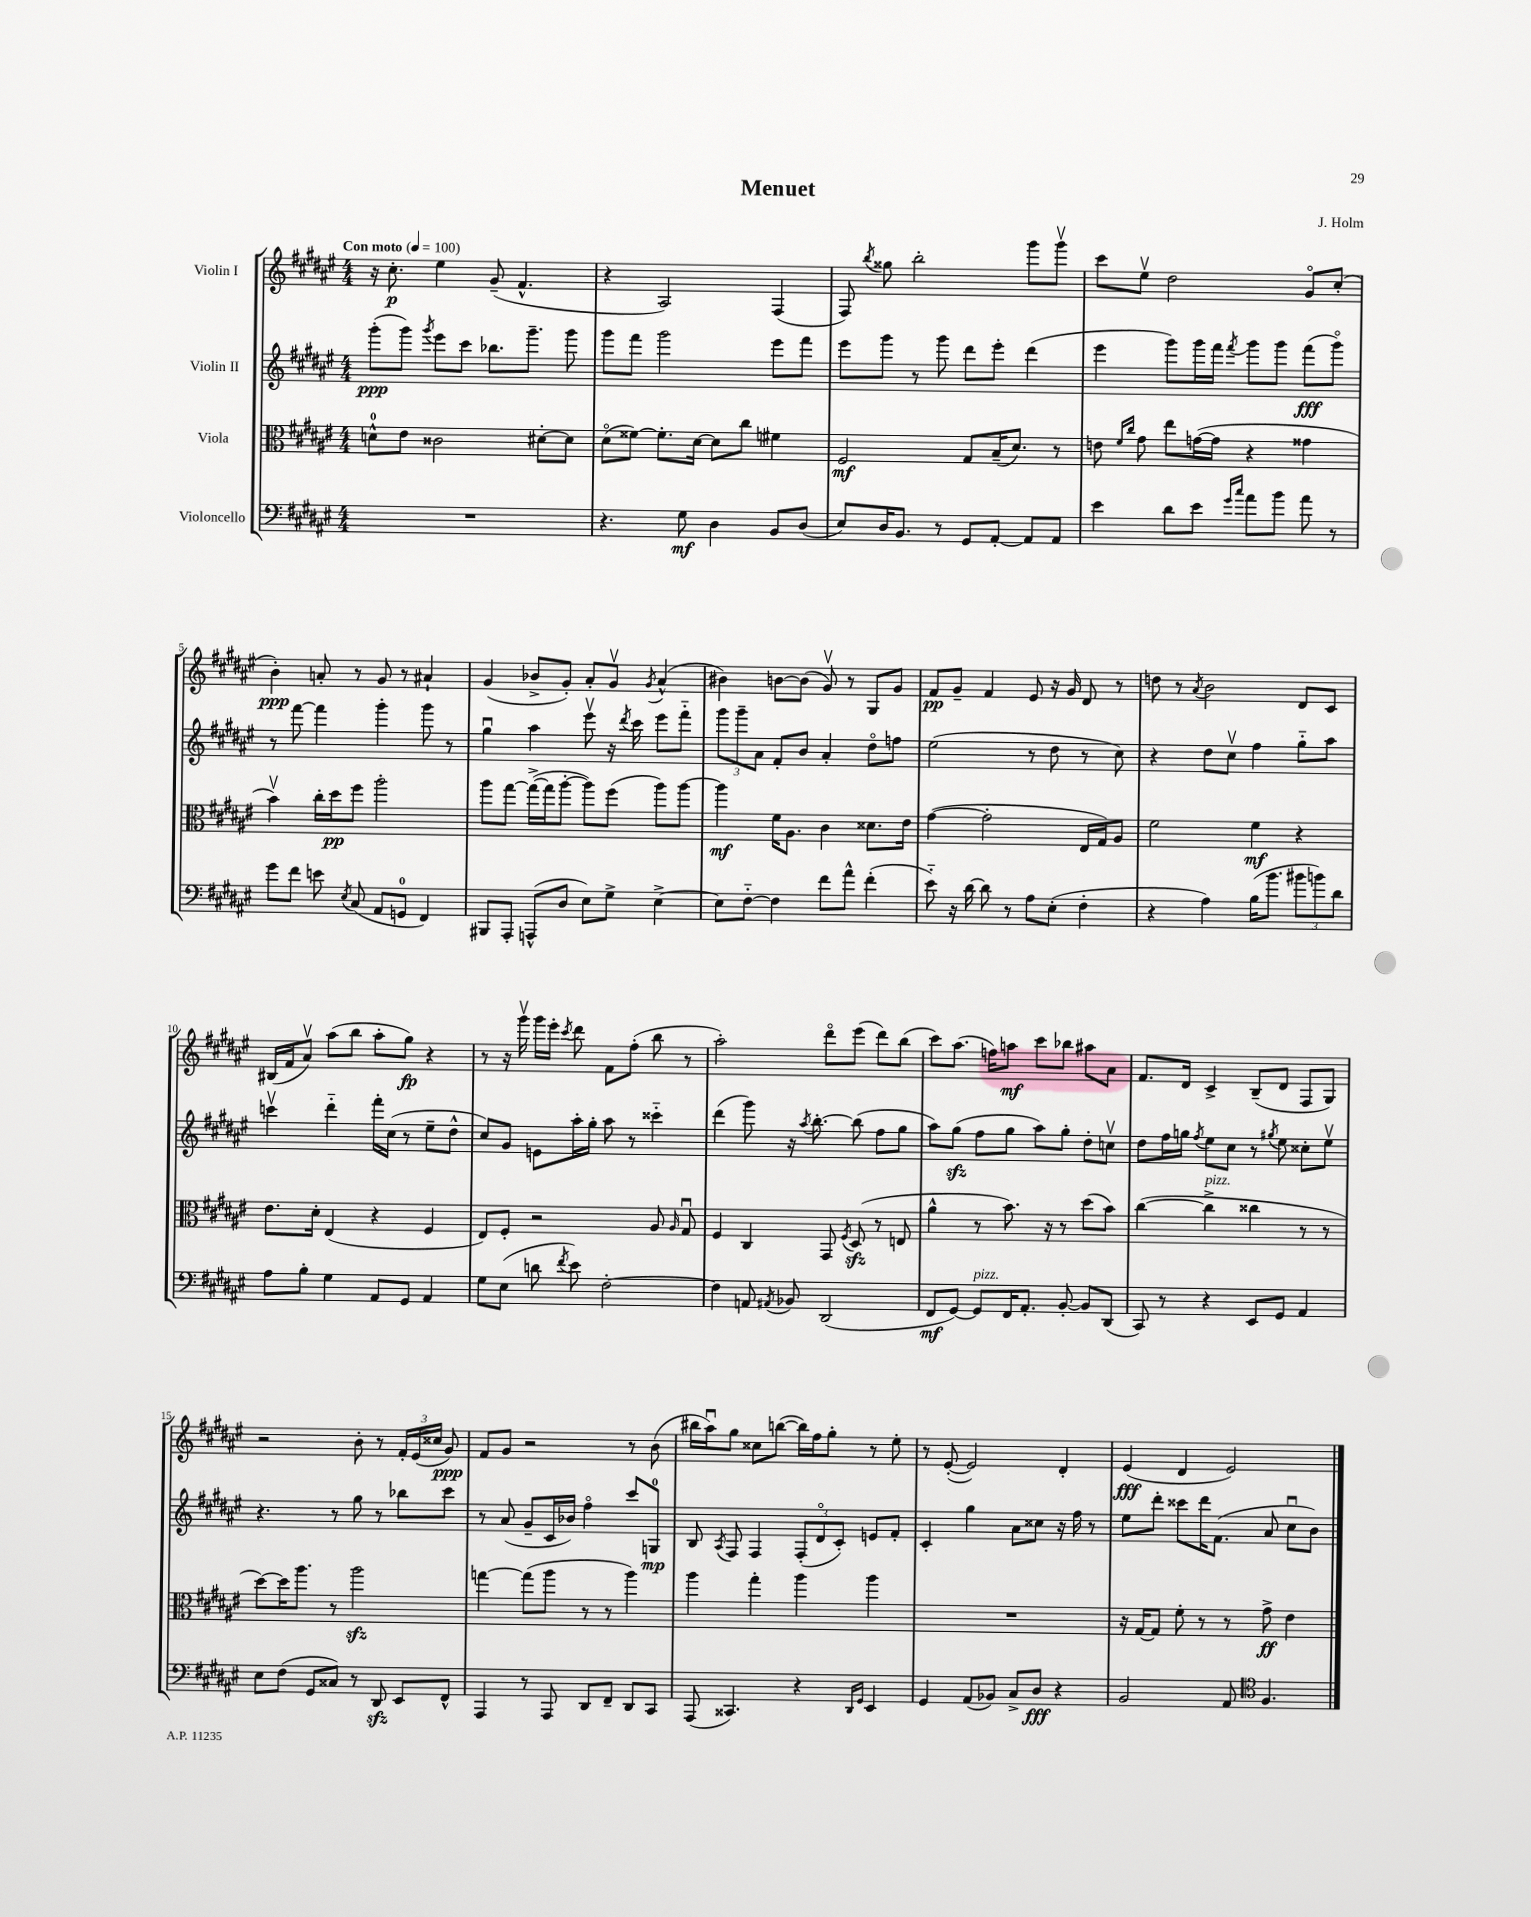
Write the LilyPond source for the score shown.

\header { title = "Menuet" composer = "J. Holm" }
<<
\new StaffGroup <<
\new Staff = "s0" \with { instrumentName = "Violin I" } {
    \clef treble \key fis \major \numericTimeSignature \time 4/4 \tempo "Con moto" 4 = 100
    \autoBeamOff r16 cis''8.-.\p eis''4 gis'8--( fis'4.-^ |
    r4 ais2) fis4( |
    fis8) \acciaccatura { b''8 } gisis''8 b''2-. gis'''8[ gis'''8]\upbow |
    cis'''8[ eis''8]\upbow dis''2 gis'8[\flageolet cis''8]-.( |
    b'4-.\ppp) a'8-. r8 gis'8 r8 ais'4-! |
    gis'4( bes'8[-> gis'8]-.) ais'8[-. gis'8]\upbow \acciaccatura { gis'8 } ais'4-^( |
    bis'4) b'8[~ b'8]( gis'8\upbow) r8 gis8[ gis'8] |
    fis'8[\pp gis'8]-- fis'4 eis'8 r16 gis'16 dis'8 r8 |
    d''8 r8 \acciaccatura { ais'8 } b'2 dis'8[ cis'8] |
    bis16[( fis'16 ais'8]\upbow) ais''8[( b''8] ais''8[-. gis''8]\fp) r4 |
    r8 r16 gis'''16\upbow gis'''16[ eis'''16]-. \acciaccatura { cis'''8 } dis'''8 fis'8[ fis''8]-.( b''8 r8 |
    ais''2-.) dis'''8[\flageolet eis'''8]( dis'''8[) b''8]( |
    cis'''8[) ais''8.]( f''16[) a''8]\mf cis'''8[ bes''8] ais''8[ ais'8] |
    fis'8.[ dis'16] cis'4-> b8[--( dis'8] fis8[ gis8]) |
    r2 b'8-. r8 \tuplet 3/2 { fis'16[-. eis'16( cisis''16] } gis'8\ppp) |
    fis'8[ gis'8] r2 r8 b'8( |
    bis''16[ ais''16\downbow) gis''8] cisis''8[ b''8]~( b''16[) fis''16 gis''8]-. r8 eis''8-. |
    r8 eis'8~-.( eis'2) dis'4-. |
    eis'4\fff( dis'4 eis'2) \bar "|." |
}
\new Staff = "s1" \with { instrumentName = "Violin II" } {
    \clef treble \key fis \major \numericTimeSignature \time 4/4
    \autoBeamOff gis'''8[-.\ppp( gis'''8]) \acciaccatura { gis'''8 } eis'''8[ cis'''8] bes''8.[ gis'''8.]-- gis'''8 |
    gis'''8[ fis'''8] gis'''2 eis'''8[ fis'''8] |
    eis'''8[ gis'''8] r8 gis'''8 dis'''8[ eis'''8]-. dis'''4( |
    eis'''4 gis'''8[) gis'''16 fis'''16] \acciaccatura { fis'''8 } gis'''8[ gis'''8] fis'''8[\fff( gis'''8]\flageolet) |
    r8 fis'''8~ fis'''4 gis'''4-. gis'''8 r8 |
    gis''4\downbow ais''4 eis'''8\upbow r16 \acciaccatura { dis'''8 } cis'''16 eis'''8[ fis'''8]-_ |
    \tuplet 3/2 { gis'''8[ gis'''8-- ais'8] } fis'8[-. b'8] ais'4-. dis''8[\flageolet f''8] |
    eis''2( r8 dis''8 r8 cis''8) |
    r4 dis''8[ cis''8]\upbow fis''4 gis''8[-_ ais''8] |
    c'''4\upbow dis'''4-_ fis'''16[-. cis''16]( r8 eis''8[-- dis''8]-^ |
    cis''8[) gis'8] e'8[ ais''16-. gis''16]-. ais''8 r8 cisis'''4-_ |
    dis'''4( gis'''8) r16 \acciaccatura { ais''8 } b''8.~-. b''8( fis''8[ gis''8] |
    ais''8[) gis''8]\sfz( fis''8[ gis''8] ais''8[) gis''8]-. dis''8[-. c''8]\upbow |
    dis''8[ fis''16 g''16] \acciaccatura { fis''8 } eis''8[ cis''8] r8 \acciaccatura { gis''8 } eis''8 cisis''8[-. eis''8]\upbow |
    r4. r8 gis''8 r8 bes''8[ cis'''8] |
    r8 ais'8( gis'8[-- cis'16 bes'16]) fis''4\flageolet cis'''8[ g8]-0\mp |
    b8 \acciaccatura { ais8 } fis8 fis4 \tuplet 3/2 { fis8[-.( dis'8\flageolet cis'8]-.) } e'8[ fis'8]-. |
    cis'4-. gis''4 ais'8[ cisis''8] r16 fis''16 r8 |
    eis''8[ dis'''8]-. cisis'''8[ dis'''16 fis'8.]( ais'8 cis''8[\downbow b'8]) \bar "|." |
}
\new Staff = "s2" \with { instrumentName = "Viola" } {
    \clef alto \key fis \major \numericTimeSignature \time 4/4
    \autoBeamOff d'8[-0-^ eis'8] cisis'2 dis'8[~-. dis'8] |
    dis'8[\flageolet( fisis'8]~) fisis'8.[-. dis'16]~ dis'8[ cis''8] fis'4 |
    fis2\mf gis8[ b16--( dis'8.]) r8 |
    e'8 \grace { fis'16[ cis''16] } gis'8 eis''8[ g'16~( g'16] r4 gisis'4 |
    b'4\upbow) cis''16[-. dis''16\pp fis''8] ais''2-. |
    ais''8[ gis''8]~ gis''16[~->( gis''16 ais''8]~-. ais''8[) fis''8]( ais''8[) ais''8]~ |
    ais''4\mf fis'16[ ais8.] cis'4 disis'8.[ eis'16] |
    gis'4~( gis'2-. eis16[ gis16) ais8] |
    fis'2 fis'4\mf r4 |
    eis'8.[ dis'16]-. eis4( r4 fis4 |
    eis8[) fis8]-. r2 ais8 \grace { ais16 } gis8\downbow |
    fis4 cis4 gis,8 \acciaccatura { fis8 } dis8\sfz( r8 e8 |
    ais'4-^ r8 b'8.) r16 r8 dis''8[( b'8]) |
    cis''4~( cis''4->^\markup { \italic "pizz." } cisis''4 r8 r8 |
    dis''8[~) dis''16 ais''8.] r8 ais''2\sfz |
    g''4~ g''8[( ais''8] r8 r8 ais''4) |
    ais''4 gis''4-. ais''4 ais''4 |
    R1 |
    r16 gis16[~ gis8] fis'8-. r8 r8 gis'8->\ff eis'4 \bar "|." |
}
\new Staff = "s3" \with { instrumentName = "Violoncello" } {
    \clef bass \key fis \major \numericTimeSignature \time 4/4
    \autoBeamOff R1 |
    r4. gis8\mf dis4 b,8[ dis8]( |
    eis8[) dis16 b,8.] r8 gis,8[ ais,8]~-. ais,8[ ais,8] |
    eis'4 dis'8[ eis'8] \grace { gis'16[ cis''16] } ais'8[ b'8] ais'8 r8 |
    gis'8[ fis'8] e'8 \acciaccatura { eis8 } cis8( ais,8[ g,8]-0 fis,4) |
    bis,,8[ ais,,8]-. a,,8[-^( dis8] eis8[) gis8]-> eis4~-> |
    eis8[ fis8]~-_ fis4 fis'8[ ais'8]-^ fis'4-.( |
    eis'8-_) r16 dis'16~ dis'8 r8 ais8[ eis8]-.( fis4-. |
    r4 ais4) b16[( b'8.] \tuplet 3/2 { bis'8[ b'8) dis'8] } |
    ais8[ b8]-. gis4 ais,8[ gis,8] ais,4 |
    gis8[ eis8]( d'8 \acciaccatura { fis'8 } eis'8) fis2~-. |
    fis4 a,8 \acciaccatura { ais,8 } bes,8 dis,2( |
    fis,8[\mf gis,8]~) gis,8[^\markup { \italic "pizz." } fis,16 ais,8.]-. b,8~-. b,8[ dis,8]( |
    cis,8) r8 r4 eis,8[ gis,8] ais,4 |
    eis8[ fis8]( gis,8[ cisis8]) r8 dis,8\sfz eis,8[ fis,8]-^ |
    ais,,4 r8 ais,,8 dis,8[ fis,8]-- dis,8[ cis,8] |
    ais,,8( cisis,4.) r4 \grace { dis,16[ gis,16] } eis,4 |
    gis,4 ais,8[( bes,8]) cis8[-> dis8]\fff r4 |
    b,2 ais,8 \clef tenor fis4. \bar "|." |
}
>>
>>
